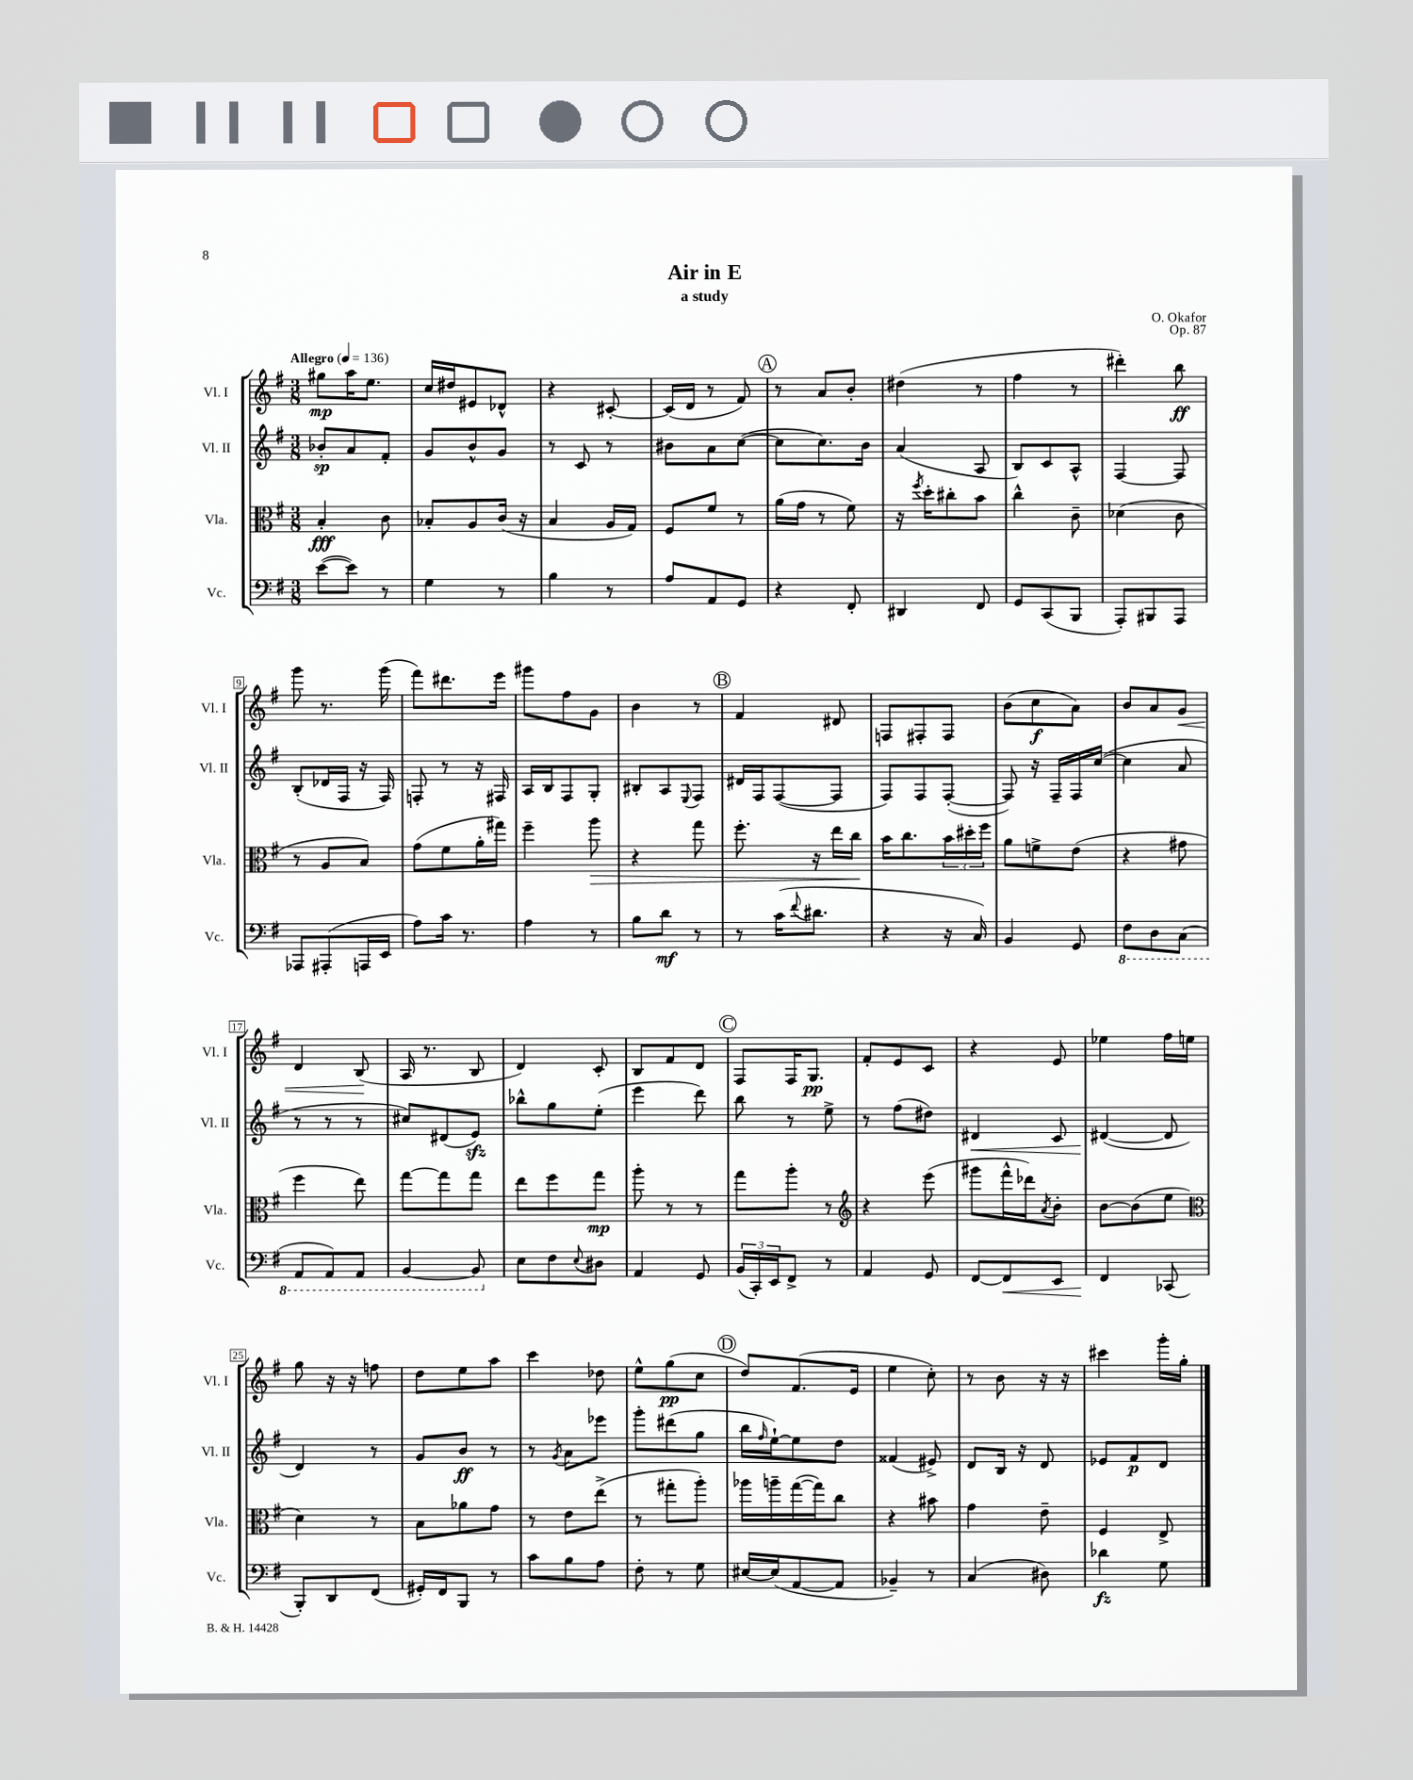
\header { title = "Air in E" composer = "O. Okafor" subtitle = "a study" opus = "Op. 87" }
<<
\new StaffGroup <<
\new Staff = "s0" \with { instrumentName = "Vl. I" shortInstrumentName = "Vl. I" } {
    \clef treble \key g \major \numericTimeSignature \time 3/8 \tempo "Allegro" 4 = 136
    gis''8\mp a''16 e''8. |
    c''16 dis''16 eis'8 des'8-^ |
    r4 cis'8~-. |
    cis'16( d'16 r8 fis'8) |
    \mark \markup { \circle "A" } r8 a'8 b'8-. |
    dis''4( r8 |
    fis''4 r8 |
    dis'''4-.) b''8\ff |
    g'''8 r8. g'''16( |
    fis'''8) dis'''8. e'''16 |
    gis'''8 fis''8 g'8 |
    b'4 r8 |
    \mark \markup { \circle "B" } fis'4 dis'8 |
    f8 fis8-. fis8 |
    b'8( c''8\f a'8) |
    b'8 a'8 g'8\< |
    d'4 b8\!( |
    a16 r8. b8 |
    d'4) c'8-. |
    b8 fis'8 d'8 |
    \mark \markup { \circle "C" } fis8 fis16 g8.\pp |
    fis'8-. e'8 c'8 |
    r4 e'8 |
    ees''4 fis''16 e''16 |
    g''8 r16 r16 f''8 |
    d''8 e''8 a''8 |
    c'''4 des''8 |
    e''8-^ g''8\pp( c''8 |
    \mark \markup { \circle "D" } d''8) fis'8.( e'16 |
    e''4 c''8-.) |
    r8 b'8 r16 r16 |
    cis'''4 g'''16-. g''16-. \bar "|." |
}
\new Staff = "s1" \with { instrumentName = "Vl. II" shortInstrumentName = "Vl. II" } {
    \clef treble \key g \major \numericTimeSignature \time 3/8
    bes'8-.\sp a'8 fis'8-. |
    g'8 b'8-^ g'8 |
    r8 c'8 r8 |
    bis'8 a'8 c''8~( |
    \mark \markup { \circle "A" } c''8 c''8.) b'16 |
    a'4( a8 |
    b8) c'8 a8-^ |
    fis4~ fis8 |
    b8-.( des'16 fis16 r16 fis16) |
    f8-. r8 r16 fis16 |
    a16 b16 fis8 g8-. |
    bis8-. a8 \appoggiatura { e8 } fis8 |
    \mark \markup { \circle "B" } dis'16 fis16 fis8~( fis8 |
    fis8) fis8 fis8~-.( |
    fis8) r16 fis16-- fis16 c''16~( |
    c''4 a'8 |
    r8 r8 r8 |
    cis''8) dis'8( e'8\sfz) |
    bes''8-^ g''8 e''8-.( |
    e'''4 d'''8) |
    \mark \markup { \circle "C" } b''8 r8 e''8-> |
    r8 fis''8( dis''8) |
    dis'4\< c'8 |
    dis'4~\!( dis'8 |
    d'4) r8 |
    g'8 b'8\ff r8 |
    r8 \acciaccatura { g'8 } a'8 ees'''8 |
    g'''8-. dis'''8( g''8 |
    \mark \markup { \circle "D" } b''16 \grace { fis''16 } e''16~-!) e''8 d''8 |
    fisis'4( eis'8->) |
    d'8 b16 r16 d'8 |
    ees'8 fis'8\p d'8 \bar "|." |
}
\new Staff = "s2" \with { instrumentName = "Vla." shortInstrumentName = "Vla." } {
    \clef alto \key g \major \numericTimeSignature \time 3/8
    b4-.\fff c'8 |
    bes8-. a8 c'16( r16 |
    b4 a16 g16) |
    fis8 fis'8 r8 |
    \mark \markup { \circle "A" } a'16( g'16 r8 fis'8) |
    r16 \acciaccatura { fis''8 } d''16-. cis''8-. b'8 |
    c''4-^ c'8-- |
    des'4( c'8 |
    r8 a8 b8) |
    g'8( fis'8 a'16-. gis''16) |
    fis''4-- a''8\> |
    r4 g''8 |
    \mark \markup { \circle "B" } fis''8.-. r16 e''16 c''16\! |
    b'16 c''8. \tuplet 3/2 { b'16 dis''16-. fis''16 } |
    a'8 f'8-> e'8( |
    r4 gis'8 |
    fis''4 e''8) |
    g''8~ g''8 g''8 |
    e''8 fis''8 g''8\mp |
    a''8-. r8 r8 |
    \mark \markup { \circle "C" } g''8 a''8-. r8 |
    \clef treble r4 e'''8( |
    gis'''8 fis'''16-^ des'''16) \acciaccatura { a'8 } b'8-. |
    b'8~ b'8( e''8 |
    \clef alto d'4) r8 |
    b8 aes'8 g'8 |
    r8 e'8 e''8->( |
    r8 gis''8-. a''8-.) |
    \mark \markup { \circle "D" } aes''16 a''16-- g''16~( g''16) c''8 |
    r4 bis'8 |
    g'4 e'8-- |
    fis4 e8-> \bar "|." |
}
\new Staff = "s3" \with { instrumentName = "Vc." shortInstrumentName = "Vc." } {
    \clef bass \key g \major \numericTimeSignature \time 3/8
    e'8~( e'8) r8 |
    g4 r8 |
    b4 r8 |
    a8 a,8 g,8 |
    \mark \markup { \circle "A" } r4 fis,8-. |
    dis,4 fis,8 |
    g,8 c,8( b,,8 |
    a,,8-.) bis,,8 a,,8 |
    aes,,8 ais,,8-.( a,,16 e,16 |
    a8) c'16 r8. |
    a4 r8 |
    b8 d'8\mf r8 |
    \mark \markup { \circle "B" } r8 c'16( \appoggiatura { fis'8 } dis'8. |
    r4 r16 c16) |
    b,4 g,8 |
    \ottava #-1 fis,8 d,8 c,8( |
    a,,8 a,,8) a,,8 |
    b,,4~ b,,8 \ottava #0 |
    e8 fis8 \appoggiatura { e8 } dis8 |
    a,4 g,8 |
    \mark \markup { \circle "C" } \tuplet 3/2 { b,16( c,16-.) e,16 } fis,8-> r8 |
    a,4 g,8 |
    fis,8~ fis,8\< e,8 |
    fis,4\! ces,8( |
    b,,8-.) d,8 fis,8( |
    gis,16-.) fis,16 b,,8 r8 |
    c'8 b8 a8 |
    fis8-. r8 g8 |
    \mark \markup { \circle "D" } eis16~ eis16( a,8~ a,8 |
    bes,4--) r8 |
    c4( dis8) |
    des'4\fz g8 \bar "|." |
}
>>
>>
\layout { \context { \Score \override BarNumber.stencil = #(make-stencil-boxer 0.1 0.3 ly:text-interface::print) } }
